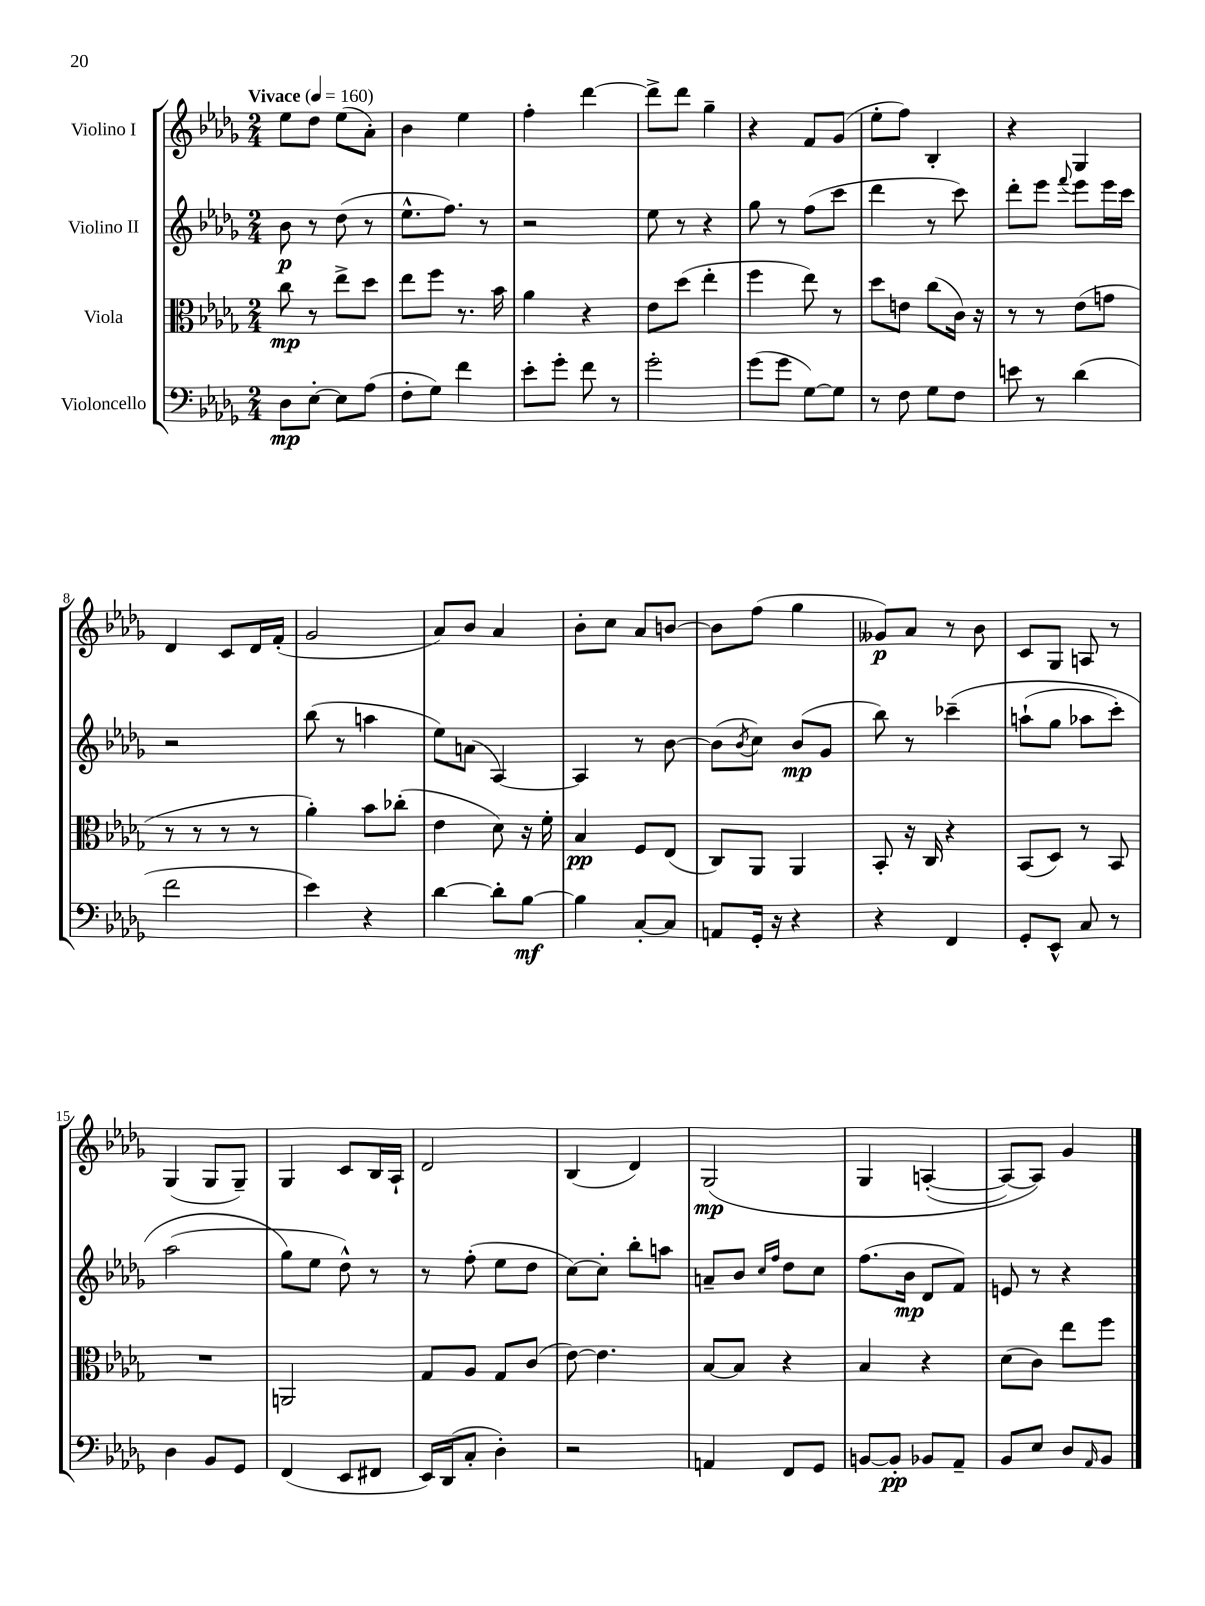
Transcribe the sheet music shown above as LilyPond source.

<<
\new StaffGroup <<
\new Staff = "s0" \with { instrumentName = "Violino I" } {
    \clef treble \key des \major \numericTimeSignature \time 2/4 \tempo "Vivace" 4 = 160
    ees''8 des''8 ees''8( aes'8-.) |
    bes'4 ees''4 |
    f''4-. des'''4~ |
    des'''8-> des'''8 ges''4-- |
    r4 f'8 ges'8( |
    ees''8-. f''8) bes4-. |
    r4 ges4 |
    des'4 c'8 des'16 f'16-.( |
    ges'2 |
    aes'8) bes'8 aes'4 |
    bes'8-. c''8 aes'8 b'8~ |
    b'8 f''8( ges''4 |
    geses'8\p) aes'8 r8 bes'8 |
    c'8 ges8 a8 r8 |
    ges4( ges8 ges8--) |
    ges4 c'8 bes16 aes16-! |
    des'2 |
    bes4( des'4) |
    ges2\mp\( |
    ges4 a4~-.( |
    a8~) a8\) ges'4 \bar "|." |
}
\new Staff = "s1" \with { instrumentName = "Violino II" } {
    \clef treble \key des \major \numericTimeSignature \time 2/4
    bes'8\p r8 des''8( r8 |
    ees''8.-^ f''8.) r8 |
    r2 |
    ees''8 r8 r4 |
    ges''8 r8 f''8( c'''8 |
    des'''4 r8 c'''8) |
    des'''8-. ees'''8 \appoggiatura { f'''8 } ees'''8 ees'''16 c'''16 |
    r2 |
    bes''8( r8 a''4 |
    ees''8) a'8( aes4~) |
    aes4 r8 bes'8~ |
    bes'8( \acciaccatura { bes'8 } c''8) bes'8\mp( ges'8 |
    bes''8) r8 ces'''4--\( |
    a''8-!( ges''8 aes''8 c'''8-.) |
    aes''2( |
    ges''8\) ees''8 des''8-^) r8 |
    r8 f''8-.( ees''8 des''8 |
    c''8~) c''8-. bes''8-. a''8 |
    a'8-- bes'8 \grace { c''16 f''16 } des''8 c''8 |
    f''8.( bes'16\mp des'8 f'8) |
    e'8 r8 r4 \bar "|." |
}
\new Staff = "s2" \with { instrumentName = "Viola" } {
    \clef alto \key des \major \numericTimeSignature \time 2/4
    c''8\mp r8 ees''8-> des''8 |
    ees''8 f''8 r8. bes'16 |
    aes'4 r4 |
    ees'8 des''8( ees''4-. |
    f''4 ees''8) r8 |
    des''8 e'8 c''8( c'16) r16 |
    r8 r8 ees'8( g'8 |
    r8 r8 r8 r8 |
    aes'4-.) bes'8 ces''8-.( |
    ees'4 des'8) r16 f'16-. |
    bes4\pp f8 ees8( |
    c8) aes,8 aes,4 |
    bes,8-. r16 c16 r4 |
    bes,8( des8) r8 bes,8 |
    R2 |
    a,2 |
    ges8 aes8 ges8 c'8( |
    ees'8~) ees'4. |
    bes8~ bes8 r4 |
    bes4 r4 |
    des'8( c'8) ees''8 f''8 \bar "|." |
}
\new Staff = "s3" \with { instrumentName = "Violoncello" } {
    \clef bass \key des \major \numericTimeSignature \time 2/4
    des8\mp ees8~-. ees8 aes8( |
    f8-. ges8) f'4 |
    ees'8-. ges'8-. f'8 r8 |
    ges'2-. |
    ges'8( ges'8 ges8~) ges8 |
    r8 f8 ges8 f8 |
    e'8 r8 des'4( |
    f'2 |
    ees'4) r4 |
    des'4~ des'8-. bes8~\mf |
    bes4 c8~-. c8 |
    a,8 ges,16-. r16 r4 |
    r4 f,4 |
    ges,8-. ees,8-^ c8 r8 |
    des4 bes,8 ges,8 |
    f,4( ees,8 fis,8 |
    ees,16) des,16( c8-. des4-.) |
    r2 |
    a,4 f,8 ges,8 |
    b,8~ b,8-.\pp bes,8 aes,8-- |
    bes,8 ees8 des8 \grace { aes,16 } bes,8 \bar "|." |
}
>>
>>
